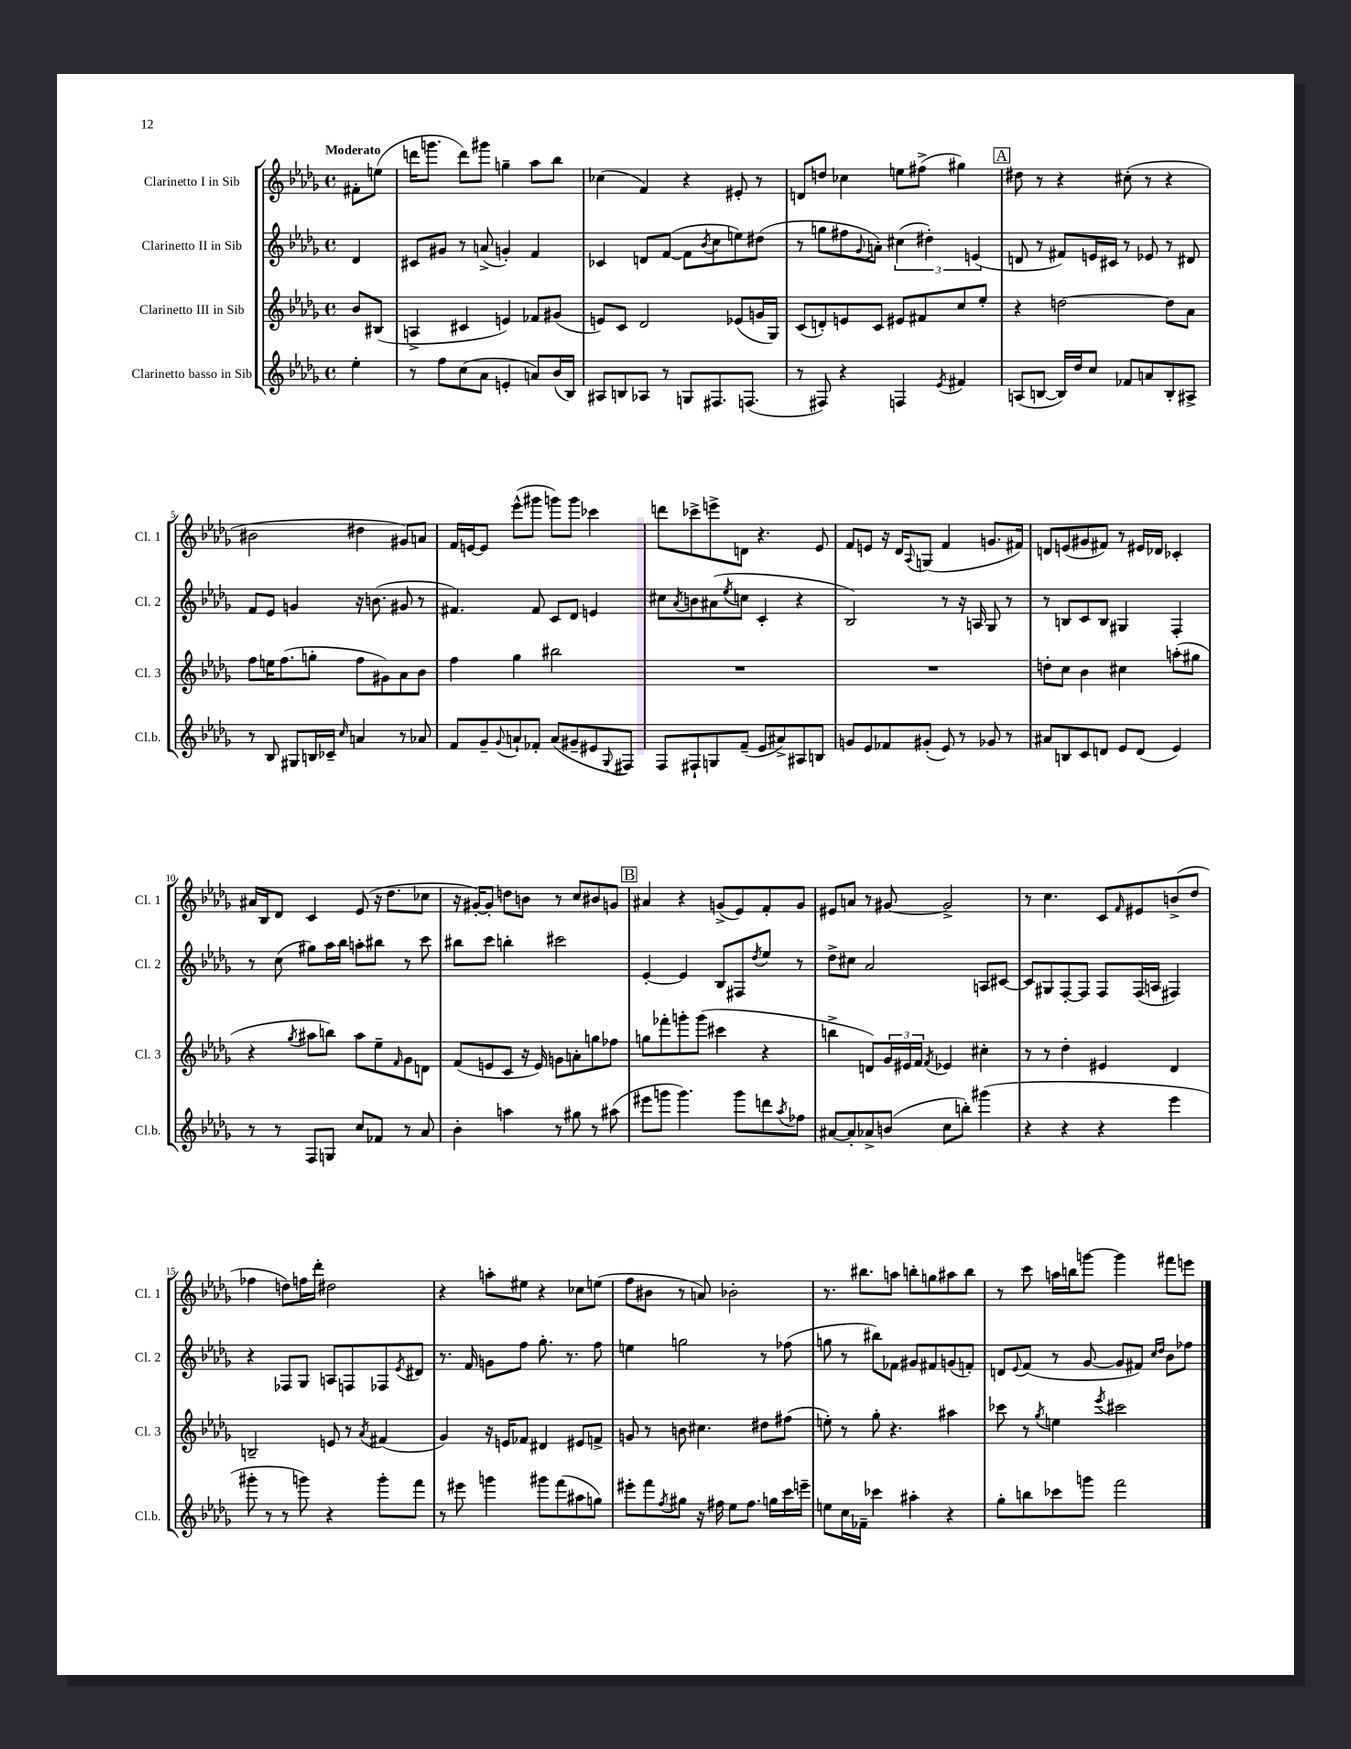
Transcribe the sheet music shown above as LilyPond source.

<<
\new StaffGroup <<
\new Staff = "s0" \with { instrumentName = "Clarinetto I in Sib" shortInstrumentName = "Cl. 1" } {
    \clef treble \key des \major \defaultTimeSignature \time 4/4 \partial 4 \tempo "Moderato"
    fis'8-. e''8( |
    d'''16 g'''8. d'''8) gis'''8 g''4-- aes''8 bes''8 |
    ces''4( f'4) r4 eis'8-. r8 |
    d'8 d''8 ces''4 e''8 fis''8->( gis''4) |
    \mark \markup { \box "A" } dis''8 r8 r4 cis''8-.( r8 r4 |
    bis'2 dis''4 gis'8) a'8 |
    f'16 e'16~ e'8 ees'''8-^( gis'''8 g'''8) g'''8 ces'''4 |
    d'''8 ces'''8-> e'''8-> d'8 r4. ees'8 |
    f'8 e'8 r16 des'16 \appoggiatura { aes8 } g8( f'4 g'8. fis'16) |
    d'8 e'8( gis'8 fis'8) r8 eis'16 des'16 ces'4-. |
    ais'16 bes16 des'8 c'4 ees'8( r16 des''8. ces''8 |
    r16 gis'16~-.) gis'8-. d''8 b'8 r8 c''8 bis'8 g'8 |
    \mark \markup { \box "B" } ais'4 r4 g'8->( ees'8) f'8-. g'8 |
    eis'8 a'8 r8 gis'8~ gis'2-> |
    r8 c''4. c'8 \grace { f'16 } eis'8 b'8->( des''8 |
    fes''4 d''8) f''16 des'''16-. dis''2 |
    r4 a''8-. eis''8 r4 ces''8 e''8( |
    f''8 bis'8 r8 a'8) bes'2-. |
    r8. bis''8. a''8 b''8-. g''8 ais''8 b''8 |
    r8 c'''8 a''16 b''16 g'''8~ g'''4 fis'''8 e'''8 \bar "|." |
}
\new Staff = "s1" \with { instrumentName = "Clarinetto II in Sib" shortInstrumentName = "Cl. 2" } {
    \clef treble \key des \major \defaultTimeSignature \time 4/4 \partial 4
    des'4 |
    cis'8 gis'8 r8 a'8->( g'4-.) f'4 |
    ces'4 d'8 f'8~( f'8 \acciaccatura { bes'8 } c''8 e''8) dis''8( |
    r8 g''8 fis''8 \appoggiatura { ges'8 } a'8-.) \tuplet 3/2 { cis''4( dis''4-.) e'4( } |
    \mark \markup { \box "A" } d'8 r8 fis'8) e'16 cis'16 r8 ees'8 r8 dis'8 |
    f'8 ees'8 g'4 r16 b'8.( gis'8 r8 |
    fis'4.) fis'8 c'8 des'8 e'4 |
    cis''8 \acciaccatura { aes'8 } b'8 ais'8( \acciaccatura { ees''8 } c''8 c'4-. r4 |
    bes2) r8 r16 a16 ges8 r8 |
    r8 b8 c'8 b8 gis4 f4-. |
    r8 c''8( gis''8) aes''16 bes''16 a''8-. bis''8 r8 c'''8 |
    bis''8 c'''8 b''4-. cis'''2 |
    \mark \markup { \box "B" } ees'4~-. ees'4 bes8 fis8 \acciaccatura { des''8 } ees''8 r8 |
    des''8-> cis''8 aes'2 a8 cis'8~ |
    cis'8 gis8 f8~-. f8 f8 f16( a16 fis4) |
    r4 fes8 ges8 a8 f8 fes8 \acciaccatura { ees'8 } dis'8 |
    r8. f'16 g'8 f''8 ges''8.-. r8. f''8 |
    e''4 g''2 r8 fes''8( |
    g''8 r8 bis''8) fes'8 gis'8 fis'8 g'8( f'8-.) |
    d'8 \appoggiatura { ees'8 } f'8( r8 ges'8~ ges'8 fis'8) \grace { c''16 des''16 } bes'8 fes''8 \bar "|." |
}
\new Staff = "s2" \with { instrumentName = "Clarinetto III in Sib" shortInstrumentName = "Cl. 3" } {
    \clef treble \key des \major \defaultTimeSignature \time 4/4 \partial 4
    bes'8 bis8( |
    a4-> cis'4 e'4) fes'8 gis'8( |
    e'8) c'8 des'2 ees'8( g'16 ges16) |
    c'8( d'8-.) e'8 c'8 eis'8 fis'8 c''8 ees''8-. |
    \mark \markup { \box "A" } r4 d''2~ d''8 aes'8 |
    f''8 e''16 f''8.( g''8-. f''8 gis'8) aes'8 bes'8 |
    f''4 ges''4 bis''2 |
    R1 |
    R1 |
    d''8-. c''8 bes'4 cis''4 a''8-.( gis''8 |
    r4 \acciaccatura { ges''8 } ais''8 b''8) ais''8 ees''8-- \grace { f'16 } ges'8 d'8 |
    f'8( e'8 c'8 r16 e'16) g'8 a'8-. g''8 fes''8 |
    \mark \markup { \box "B" } g''8 fes'''8-. g'''8-. g'''8( cis'''4 r4 |
    b''4-> d'8) \tuplet 3/2 { ges'16 eis'16 f'16 } \acciaccatura { f'8 } ees'4 cis''4-. |
    r8 r8 des''4-. eis'4 des'4 |
    b2-- e'8 r8 \acciaccatura { aes'8 } fis'4( |
    ges'4) r16 e'16 fes'8 dis'4 eis'8 f'8-> |
    g'8 r8 b'8 cis''4. dis''8 fis''8( |
    e''8-.) r8 ges''8-. r4. ais''4 |
    ces'''8 r8 \acciaccatura { ges''8 } e''4 \acciaccatura { ees'''8 } cis'''2 \bar "|." |
}
\new Staff = "s3" \with { instrumentName = "Clarinetto basso in Sib" shortInstrumentName = "Cl.b." } {
    \clef treble \key des \major \defaultTimeSignature \time 4/4 \partial 4
    ees''4-. |
    r8 f''8 c''8( aes'8 e'4-. a'8) bes'16( bes16) |
    ais8 b8 aes8 r8 g8 fis8. f8.( |
    r8 fis8) r4 f4 \acciaccatura { ees'8 } fis'4 |
    \mark \markup { \box "A" } a8( b8~ b16) des''16 c''8 fes'8 a'8 b8-. ais8-> |
    r8 bes8 gis8 b16 ces'16-- \grace { c''16 } a'4 r8 aes'8 |
    f'8 ges'8-- \appoggiatura { ges'8 } a'8-! fes'8-. a'8( gis'8-- eis'8 \appoggiatura { ges8 } fis8) |
    f8 fis8-! g8 f'8--( ees'8 ais'8->) ais8 b8 |
    g'8 ees'8 fes'8 gis'8-.( ees'8) r8 ges'8 r8 |
    ais'8 b8 c'8 d'8 ees'8 d'8( ees'4) |
    r8 r8 f8 g8 c''8 fes'8 r8 aes'8 |
    bes'4-. a''4 r8 gis''8 r8 ais''8( |
    \mark \markup { \box "B" } eis'''8 g'''8 g'''4.) g'''8 d'''8 \acciaccatura { aes''8 } fes''8 |
    ais'8~ ais'8-. aes'8-> b'8( c''8 b''8-.) gis'''4( |
    r4 r4 r4 ees'''4 |
    gis'''8-. r8 r8 g'''8) r4 g'''8-. f'''8 |
    r8 eis'''8 g'''4 gis'''8 f'''8( ais''8 g''8) |
    eis'''8-. f'''8 \acciaccatura { f''8 } gis''8 r16 fis''16 ees''8 fis''8. g''16 c'''16 e'''16-- |
    e''8 c''16 fes'16-- ces'''4 ais''4-. r4 |
    ges''8-. b''8 ces'''8 g'''8 f'''2 \bar "|." |
}
>>
>>
